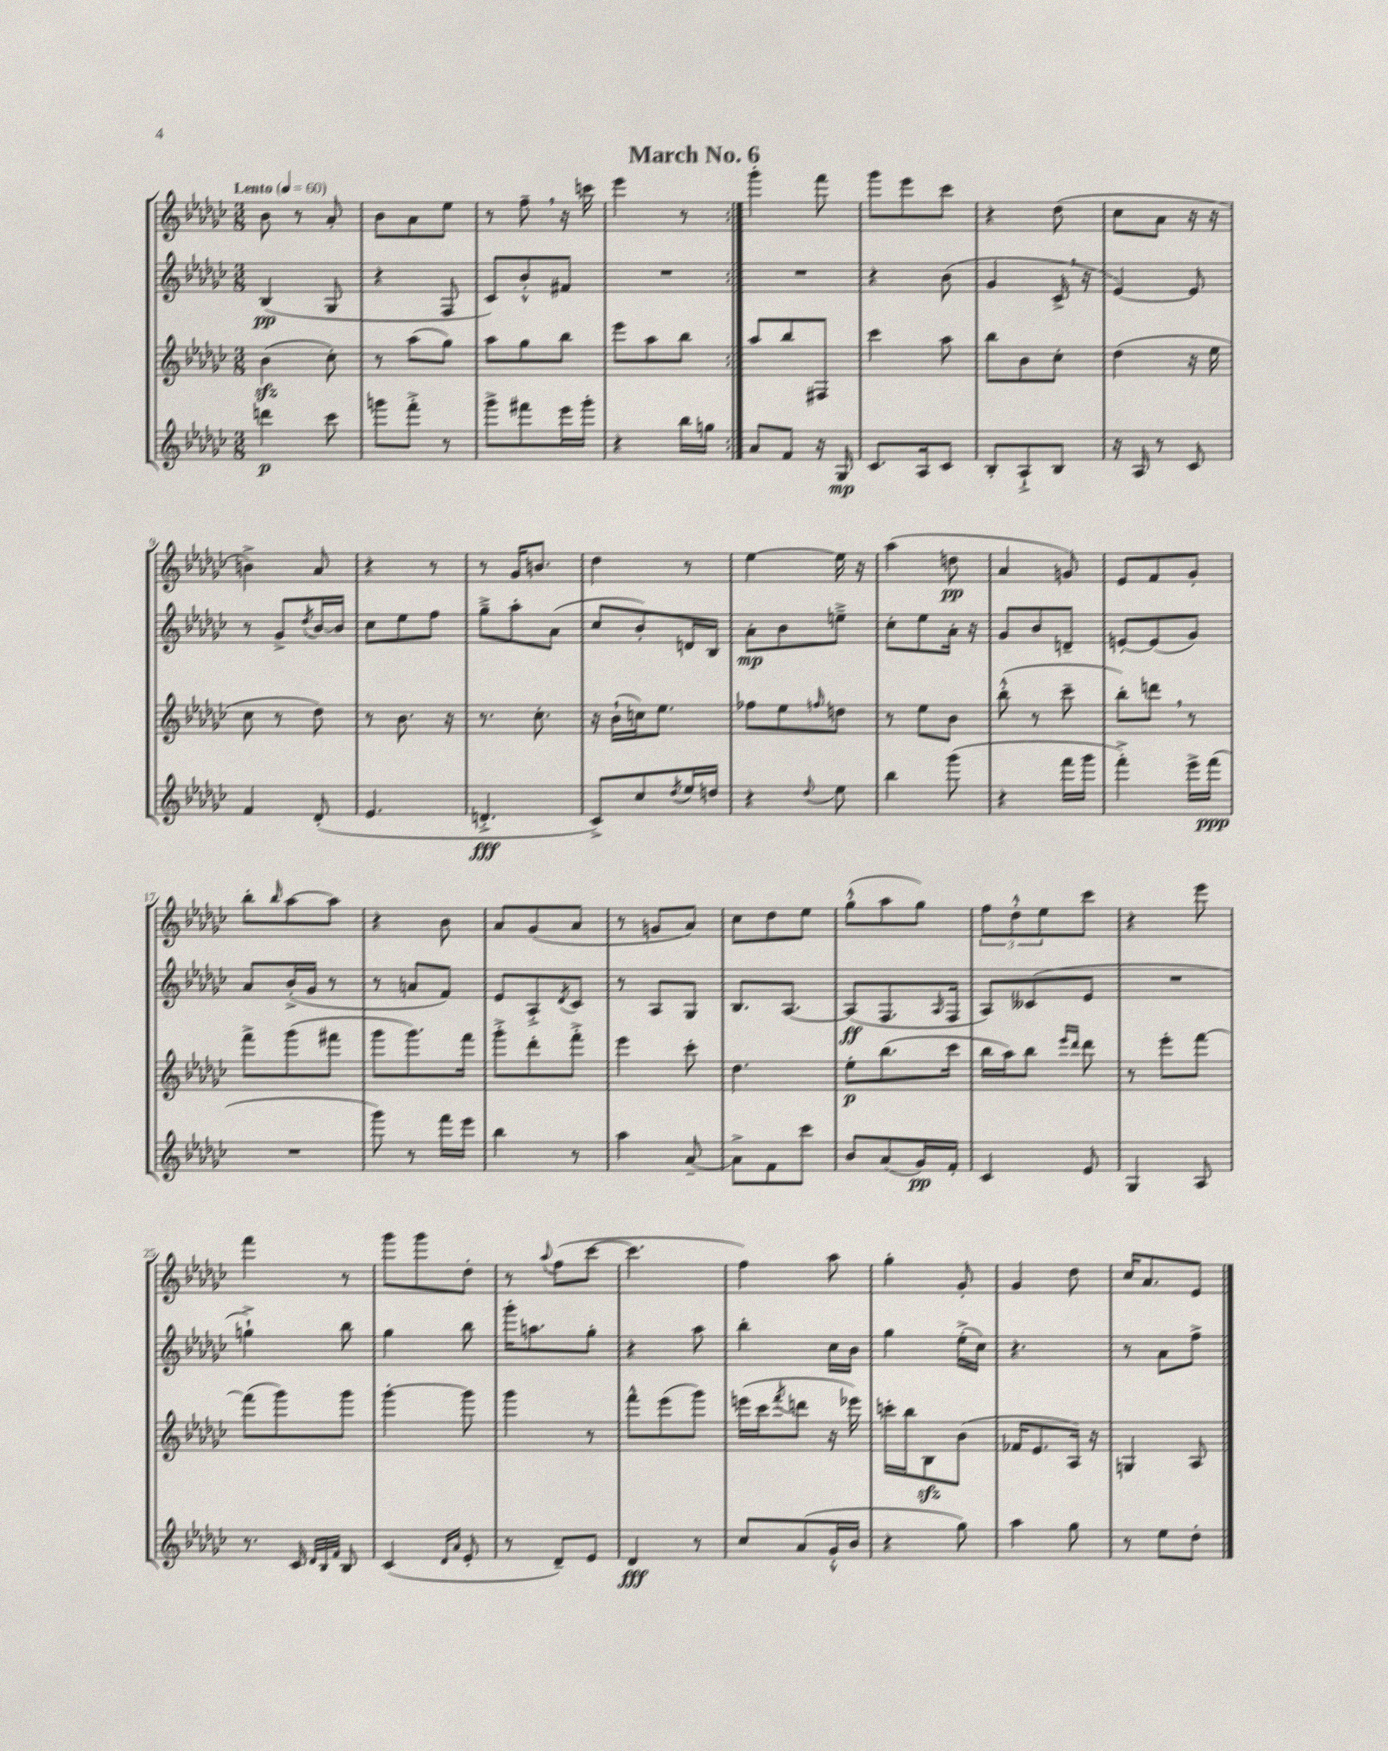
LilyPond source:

\header { title = "March No. 6" }
<<
\new StaffGroup <<
\new Staff = "s0" {
    \clef treble \key ges \major \numericTimeSignature \time 3/8 \tempo "Lento" 4 = 60
    \repeat volta 2 { bes'8 r8 aes'8-. |
    bes'8 aes'8 ees''8 |
    r8 f''8-- \breathe r16 c'''16 |
    ees'''4 r8 | }
    ges'''4-. f'''8 |
    ges'''8 ees'''8 ces'''8 |
    r4 des''8( |
    ces''8 aes'8 r16 r16 |
    b'4->) aes'8 |
    r4 r8 |
    r8 ges'16 b'8. |
    des''4 r8 |
    ees''4~ ees''16 r16 |
    aes''4( d''8\pp |
    aes'4 g'8) |
    ees'8 f'8 ges'8-. |
    bes''8-. \grace { bes''16 } aes''8~ aes''8 |
    r4 bes'8 |
    aes'8 ges'8( aes'8 |
    r8 g'8 aes'8) |
    ces''8 des''8 ees''8 |
    ges''8-.-^( aes''8 ges''8) |
    \tuplet 3/2 { f''8 des''8-.-^ ees''8 } ces'''8 |
    r4 ees'''8 |
    f'''4 r8 |
    ges'''8 ges'''8 des''8-. |
    r8 \appoggiatura { aes''8 } f''8( ces'''8~ |
    ces'''4. |
    f''4) aes''8 |
    ges''4-. ges'8-. |
    ges'4 des''8 |
    ces''16 aes'8. ees'8 \bar "|." |
}
\new Staff = "s1" {
    \clef treble \key ges \major \numericTimeSignature \time 3/8
    \repeat volta 2 { bes4\pp( ges8 |
    r4 f8 |
    ces'8) bes'8-.-^ fis'8 |
    R4. | }
    R4. |
    r4 bes'8( |
    ges'4 ces'16-> \breathe r16 |
    ees'4~) ees'8 |
    r8 ges'8-> \acciaccatura { des''8 } bes'16~ bes'16 |
    ces''8 ees''8 f''8 |
    ges''8---> aes''8-. aes'8( |
    ces''8 bes'8-.) d'16 bes16 |
    aes'8-.\mp bes'8 e''8---> |
    ces''8-. ees''8 aes'16-. r16 |
    ges'8 bes'8 d'8-- |
    e'8~-. e'8( ges'8) |
    aes'8 bes'16-.->( ges'16 r8 |
    r8 a'8 f'8) |
    ees'8 aes8-.-> \acciaccatura { des'8 } ces'8 |
    r8 aes8 ges8 |
    bes8. aes8.~ |
    aes8\ff( f8. \grace { aes16 } f16 |
    aes8) ceses'8( ees'8 |
    R4. |
    g''4-!->) bes''8 |
    ges''4 bes''8 |
    ges'''16-. a''8. ges''8-. |
    r4 aes''8 |
    bes''4-. ces''16 bes'16 |
    ges''4 ees''16-.->( ces''16) |
    r4. |
    r8 aes'8 f''8-> \bar "|." |
}
\new Staff = "s2" {
    \clef treble \key ges \major \numericTimeSignature \time 3/8
    \repeat volta 2 { bes'4\sfz( ces''8-.) |
    r8 aes''8( ges''8) |
    aes''8 ges''8 bes''8 |
    ees'''8 aes''8 bes''8 | }
    aes''8 bes''8 fis8 |
    ces'''4 aes''8 |
    bes''8 bes'8 ces''8-. |
    des''4( r16 ees''16 |
    ces''8 r8 des''8) |
    r8 bes'8. r16 |
    r8. ces''8.-. |
    r16 bes'16-!( c''16) ees''8. |
    fes''8 ees''8 \grace { f''16 } d''8 |
    r8 ees''8 bes'8 |
    bes''8-.-^( r8 ces'''8-- |
    bes''8-.) d'''8 \breathe r8 |
    f'''8-> ges'''8( fis'''8 |
    ges'''8 ges'''8.) f'''16 |
    ges'''8-.-> des'''8-. f'''8-.-> |
    ees'''4 ces'''8-. |
    des''4. |
    ees''8-.\p bes''8.( ces'''16 |
    bes''16 aes''16) bes''8 \grace { ees'''16 des'''16 } des'''8 |
    r8 ees'''8-. f'''8~ |
    f'''8( ges'''8) ges'''8 |
    ges'''4~-. ges'''8 |
    ges'''4 r8 |
    f'''8-^ ees'''8( ges'''8) |
    e'''16( ces'''16 \acciaccatura { f'''8 } d'''8 r16 ees'''16) |
    c'''16-. bes''16 bes8\sfz bes'8( |
    fes'16 ees'8. aes16) r16 |
    g4 aes8 \bar "|." |
}
\new Staff = "s3" {
    \clef treble \key ges \major \numericTimeSignature \time 3/8
    \repeat volta 2 { d'''4\p ces'''8 |
    g'''8 f'''8-.-> r8 |
    ges'''8-> fis'''8 ees'''16 ges'''16-. |
    r4 bes''16 g''16 | }
    aes'8 f'8 r16 ges16\mp |
    ces'8. aes16 ces'8 |
    bes8-. aes8-!-> bes8 |
    r16 aes16 r8 ces'8 |
    f'4 des'8-.( |
    ees'4. |
    d'4.-.->\fff |
    ces'8->) ces''8 \acciaccatura { des''8 } ees''16 d''16 |
    r4 \appoggiatura { des''8 } ees''8 |
    bes''4 ges'''8( |
    r4 f'''16 ges'''16 |
    f'''4-.->) ees'''16-> f'''16\ppp( |
    R4. |
    ges'''8) r8 f'''16 ees'''16 |
    bes''4 r8 |
    aes''4 aes'8~-- |
    aes'8-> f'8 ces'''8 |
    bes'8 aes'8( ges'16\pp) f'16-. |
    ces'4 ees'8 |
    ges4 aes8 |
    r8. ces'16 \grace { des'32 bes32 f'32 } bes8 |
    ces'4( \grace { des'16 aes'16 } ees'8-. |
    r8 des'8--) ees'8 |
    des'4\fff r8 |
    ces''8 aes'8( ges'16-.-^ bes'16 |
    r4 ges''8) |
    aes''4 ges''8 |
    r8 ees''8 des''8-. \bar "|." |
}
>>
>>
